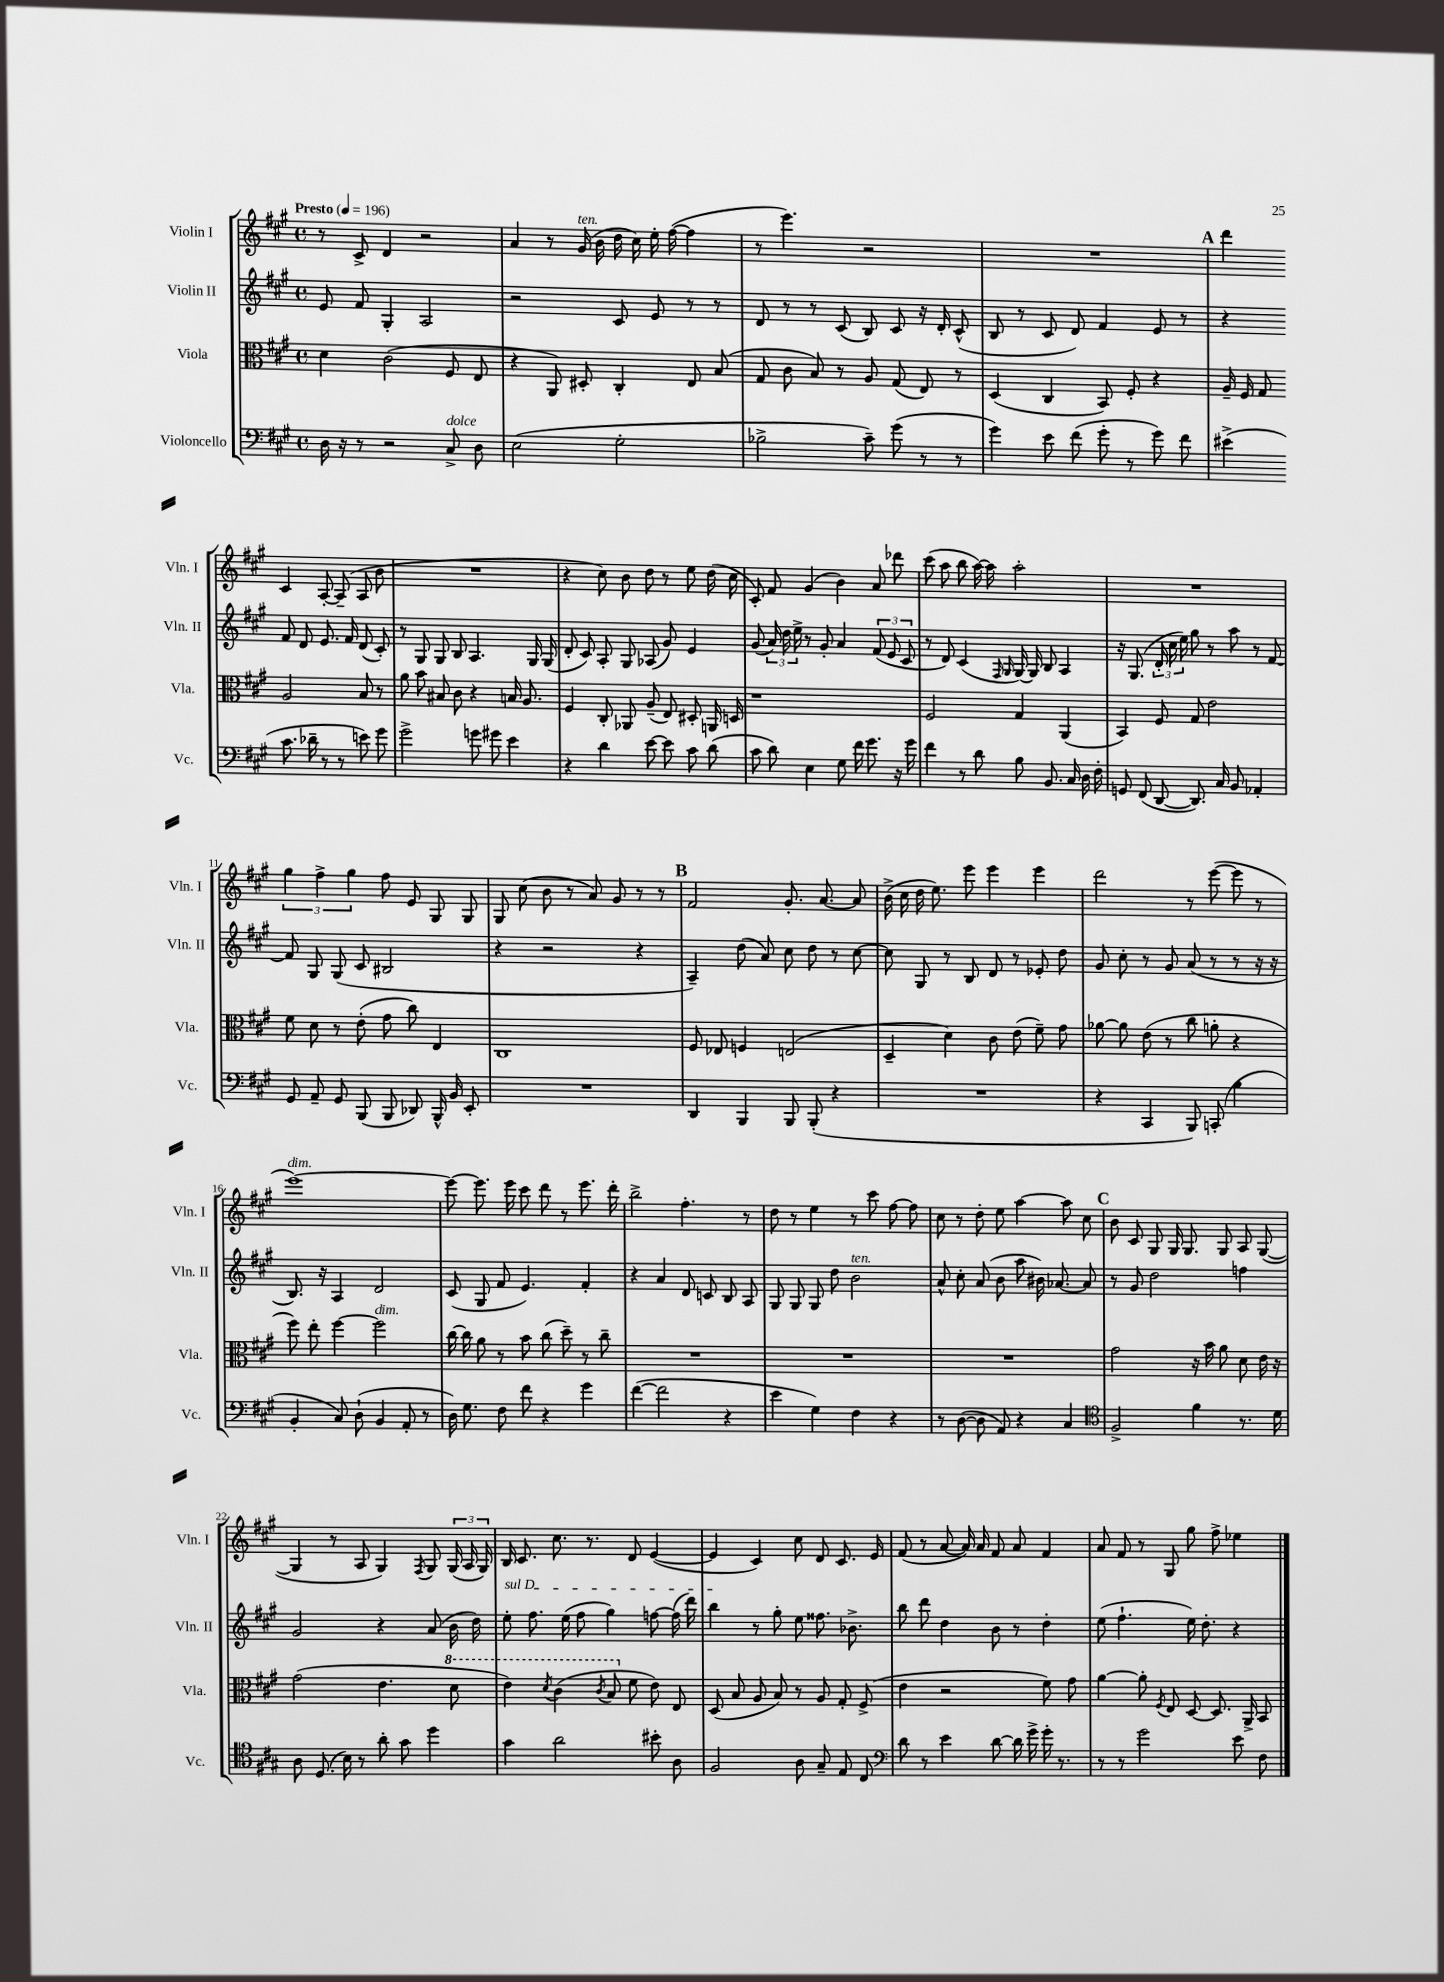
<<
\new StaffGroup <<
\new Staff = "s0" \with { instrumentName = "Violin I" shortInstrumentName = "Vln. I" } {
    \clef treble \key a \major \defaultTimeSignature \time 4/4 \tempo "Presto" 4 = 196
    \autoBeamOff r8 cis'8-> d'4 r2 |
    a'4 r8 gis'16^\markup { \italic "ten." }( b'16 d''16 cis''16) e''16-. fis''16~( fis''4 |
    r8 e'''4.) r2 |
    R1 |
    \mark \markup { \bold "A" } d'''4 cis'4 a8~-. a8--( a8 b'8 |
    R1 |
    r4 cis''8) b'8 d''8 r8 e''8 d''16( cis''16 |
    cis'8-.) fis'8 gis'4( b'4) a'8 des'''8 |
    cis'''8( a''8 b''8 a''16~) a''16 a''2-. |
    R1 |
    \tuplet 3/2 { gis''4 fis''4-> gis''4 } fis''8 e'8 gis8 gis8 |
    gis8 cis''8( b'8 r8 a'8) gis'8 r8 r8 |
    \mark \markup { \bold "B" } fis'2 gis'8.-. a'8.~ a'8 |
    b'16->( cis''16 d''16 e''8.) e'''8 e'''4 e'''4 |
    d'''2 r8 e'''8~( e'''8 r8 |
    e'''1~^\markup { \italic "dim." }) |
    e'''8~ e'''8. e'''16 cis'''8 d'''8 r8 e'''8. d'''16-. |
    b''2-> fis''4.-. r8 |
    d''8 r8 e''4 r8 cis'''8 fis''8~ fis''8 |
    cis''8 r8 d''8-. e''8 a''4~ a''8 cis''8 |
    \mark \markup { \bold "C" } b'8 cis'8 gis8 gis16 gis8. gis8 a8 gis8~( |
    gis4 r8 a8 gis4) \acciaccatura { fis8 } gis8 \tuplet 3/2 { gis16( a16 gis16) } |
    b16 cis'8. cis''8. r8. d'8 e'4~( |
    e'4 cis'4) cis''8 d'8 cis'8. e'16 |
    fis'8( r8 a'8~ a'16) a'16 fis'8 a'8 fis'4 |
    a'8 fis'8 r8 gis8 gis''8 fis''8-> ees''4 \bar "|." |
}
\new Staff = "s1" \with { instrumentName = "Violin II" shortInstrumentName = "Vln. II" } {
    \clef treble \key a \major \defaultTimeSignature \time 4/4
    \autoBeamOff e'8 fis'8 gis4-. a2 |
    r2 cis'8 e'8 r8 r8 |
    d'8 r8 r8 cis'8( b8) cis'8 r16 d'16-. cis'8-^( |
    b8 r8 cis'8 d'8) fis'4 e'8 r8 |
    \mark \markup { \bold "A" } r4 fis'8 d'8 e'8. fis'16 d'8( cis'8-.) |
    r8 gis8 gis8 b8 a4. gis16 gis16( |
    d'8-. cis'8) a8-. gis8 aes8( gis'8) e'4 |
    gis'8( \tuplet 3/2 { a'16) d''16 e''16-> } r8 gis'8-. a'4 \tuplet 3/2 { fis'8( e'8 cis'8 } |
    r8 d'8) cis'4( \grace { fis16 gis16 } gis16~) gis16 b8 a4 |
    r16 gis8.( \tuplet 3/2 { d'16-. cis''16 e''16) } gis''8 r8 a''8 r8 fis'8~ |
    fis'8 gis8 gis8( cis'8 bis2 |
    r4 r2 r4 |
    \mark \markup { \bold "B" } a4--) d''8( a'8) cis''8 d''8 r8 cis''8~ |
    cis''8 gis8 r8 b8 d'8 r8 ees'8-. d''8 |
    gis'8 cis''8-. r8 gis'8 a'8( r8 r8 r16 r16 |
    b8.) r16 a4 d'2 |
    cis'8( gis8 fis'8 e'4.) fis'4-. |
    r4 a'4 d'8 c'8 b8 a8 |
    gis8 gis8 gis8 d''8 b'2^\markup { \italic "ten." } |
    a'8-^ cis''8-. a'8( b'8 a''8 bis'16) aes'8.~ aes'8 |
    \mark \markup { \bold "C" } r8 gis'8 d''2 f''4 |
    gis'2 r4 a'8( b'16 d''16) |
    \once \override TextSpanner.bound-details.left.text = \markup { \italic "sul D" } e''8-.\startTextSpan fis''8. e''16( fis''8 gis''4) f''8~ f''16( d'''16) |
    b''4\stopTextSpan r8 gis''8-. e''8 fisis''8. bes'8.-> |
    b''8 d'''8 d''4 b'8 r8 d''4-. |
    e''8( fis''4.-! e''16) d''8.-. r4 \bar "|." |
}
\new Staff = "s2" \with { instrumentName = "Viola" shortInstrumentName = "Vla." } {
    \clef alto \key a \major \defaultTimeSignature \time 4/4
    \autoBeamOff d'4 cis'2( fis8 e8 |
    r4 a,8) dis8-. cis4-. e8 b8( |
    gis8 cis'8 b8) r8 a8 gis8( e8) r8 |
    d4( cis4 b,8) fis8-. r4 |
    \mark \markup { \bold "A" } a16-- fis16 gis8 a2 b8 r8 |
    a'8 b'8 bis8 cis'8 r4 b16 a8. |
    fis4 cis8-. aes,8 a8--( e8) dis8-. a,16 d16 |
    r1 |
    fis2 gis4 a,4( |
    b,4) fis8 gis8 e'2 |
    fis'8 d'8 r8 e'8-.( gis'8 cis''8) e4 |
    cis1 |
    \mark \markup { \bold "B" } fis8 ees8 f4 e2( |
    d4-- d'4) cis'8 e'8( fis'8--) gis'8 |
    aes'8~ aes'8 e'8( r8 cis''8 a'8-. r4 |
    fis''8) e''8-. fis''4~ fis''2^\markup { \italic "dim." } |
    cis''16~ cis''16 a'8 r8 b'8 cis''8( d''8--) r8 cis''8-- |
    R1 |
    R1 |
    R1 |
    \mark \markup { \bold "C" } gis'2 r16 b'16 a'8 d'8 e'16 r16 |
    gis'2( e'4. \ottava #1 d''8 |
    e''4) \acciaccatura { d''8 } cis''4( \acciaccatura { cis''8 } b'8 \ottava #0 fis'8 e'8) e8 |
    d8( b8 a8 b8) r8 a8 gis8-. fis8->( |
    e'4 r2 fis'8) gis'8 |
    a'4~ a'8-. \acciaccatura { fis8 } e8 d8~ d8. a,16-> b,8 \bar "|." |
}
\new Staff = "s3" \with { instrumentName = "Violoncello" shortInstrumentName = "Vc." } {
    \clef bass \key a \major \defaultTimeSignature \time 4/4
    \autoBeamOff d16 r16 r8 r2 cis8->^\markup { \italic "dolce" } d8 |
    e2( gis2-. |
    bes2-> cis'8--) gis'8( r8 r8 |
    gis'4) e'8 fis'8( gis'8-. r8 gis'8) fis'8 |
    \mark \markup { \bold "A" } eis'4->( cis'8. des'16-- r8 r8 e'8) gis'8 |
    gis'2-> g'8 gis'8 e'4 |
    r4 d'4 e'8~ e'8 cis'8 d'8( |
    cis'8 d'8) e4 gis8 fis'16 gis'8. r16 gis'16 |
    fis'4 r8 d'8 b8 b,8. cis16 d16 fis16-. |
    g,8 fis,8( d,8~ d,8.) cis16 b,8 aes,4-. |
    gis,8 a,8-- gis,8 b,,8( b,,8 des,8) b,,16-^ b,16 e,8-. |
    R1 |
    \mark \markup { \bold "B" } d,4 b,,4 b,,8 b,,8-.( r4 |
    R1 |
    r4 cis,4 b,,8) c,8-.( b4 |
    b,4-. cis8) d8-!( b,4 a,8-. r8 |
    d16) gis8. fis8 fis'8 r4 gis'4 |
    fis'4~( fis'2 r4 |
    e'4 gis4) fis4 r4 |
    r8 d8~( d8 a,8) r4 cis4 |
    \mark \markup { \bold "C" } \clef tenor fis2-> fis'4 r8. d'16 |
    a8 d8.( b16) r8 a'8-. gis'8 d''4 |
    gis'4 a'2 bis'8-. a8 |
    fis2 a8 gis8-- e8 cis8 |
    \clef bass d'8 r8 e'4 d'8~ d'16 gis'16-> gis'16-. r8. |
    r8 r8 gis'2 e'8 fis8 \bar "|." |
}
>>
>>
